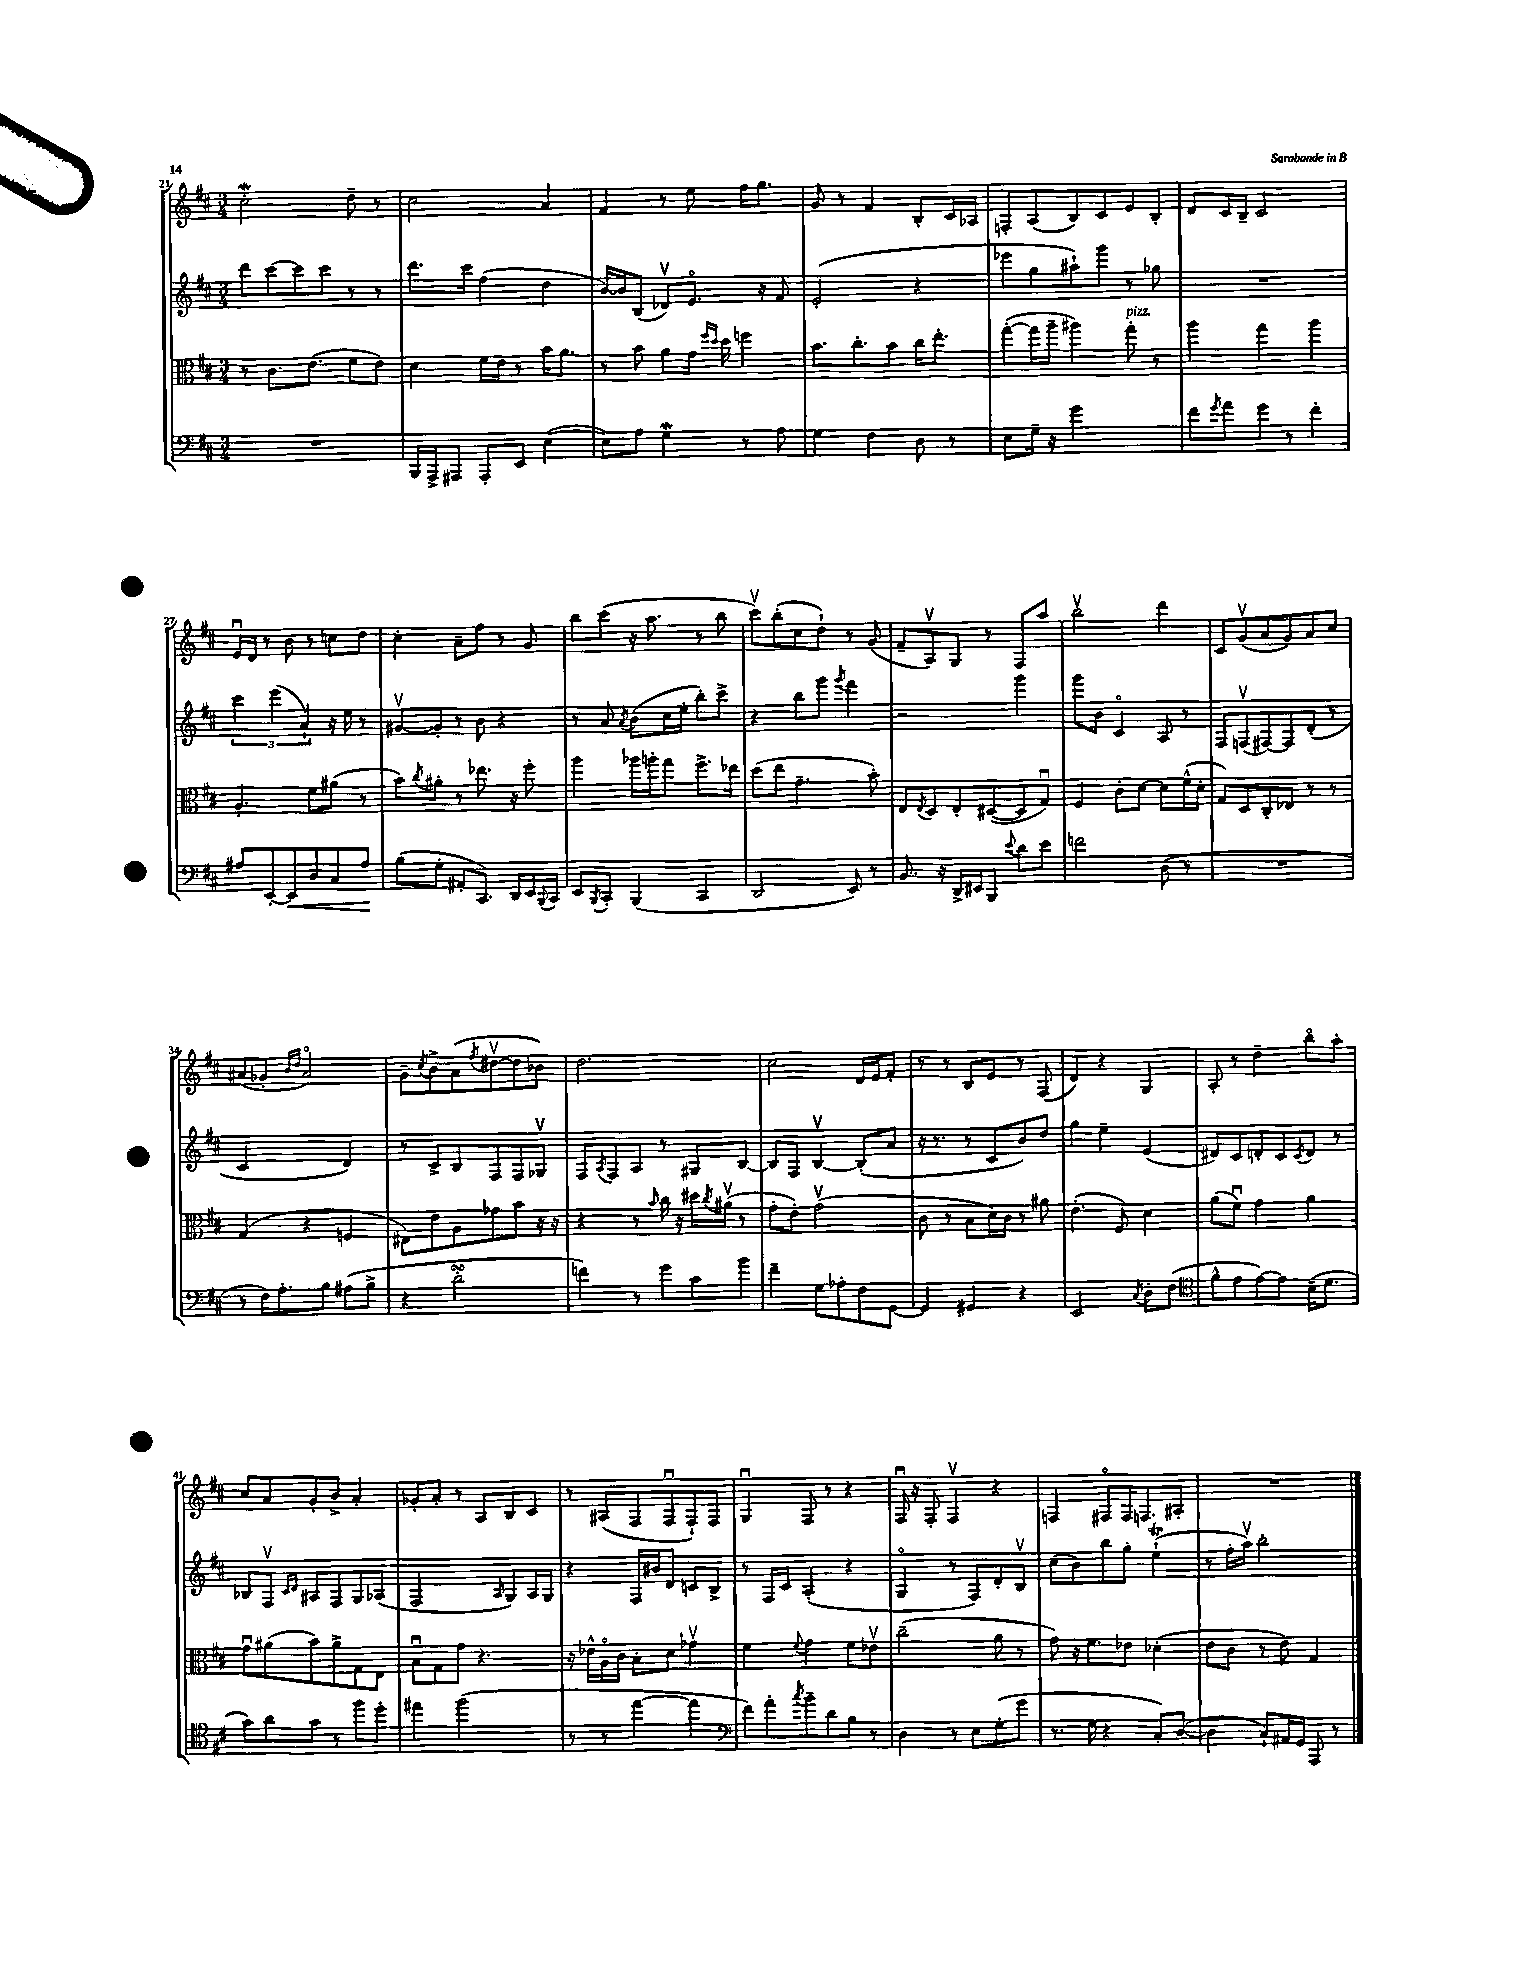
<<
\new StaffGroup <<
\new Staff = "s0" {
    \clef treble \key d \major \numericTimeSignature \time 3/4
    cis''2-.\mordent d''8-- r8 |
    cis''2 a'4 |
    fis'4 r8 e''8 fis''16 g''8. |
    g'8 r8 fis'4 b8-. cis'16 aes16 |
    f8-. a8( b8) cis'8 e'8 b8-. |
    d'8 cis'16 b16-- cis'2 |
    e'16\downbow d'16 r8 b'8 r8 c''8 d''8 |
    cis''4-. a'8-- fis''8 r8 g'8 |
    b''8 cis'''8( r16 a''8. r8 b''8 |
    cis'''8\upbow) b''8-.( cis''8 d''8-!) r8 g'8( |
    fis'8-- a8\upbow) g8 r8 fis8 a''8 |
    b''2\upbow d'''4 |
    cis'8 g'8\upbow( a'8 g'8) a'8 cis''8 |
    ais'8( ges'8-. \grace { b'16 d''16 } ais'2\flageolet) |
    g'8-- \acciaccatura { cis''8 } b'8-> a'8( \acciaccatura { fis''8 } dis''8~\upbow dis''8 bes'8) |
    d''2. |
    cis''2 d'16 e'16 fis'8-. |
    r8 r8 b8 e'8 r8 fis8( |
    d'4) r4 g4 |
    a8-. r8 d''4-- b''8\flageolet a''8-. |
    cis''8 a'8 g'8-. b'8-> a'4-. |
    ges'8-. a'8-. r8 a8 b8 cis'8 |
    r8 ais8( fis8 fis8\downbow fis8-!) fis8 |
    g4\downbow fis8 r8 r4 |
    fis16\downbow r16 fis8-. fis4\upbow r4 |
    f4 fis8\flageolet fis16 f8. ais8-. |
    R2. \bar "|." |
}
\new Staff = "s1" {
    \clef treble \key d \major \numericTimeSignature \time 3/4
    d'''8 cis'''8~ cis'''8 cis'''8 r8 r8 |
    d'''8. cis'''16 fis''4( d''4 |
    b'16~) b'16 b8( des'8\upbow) e'8.\flageolet r16 fis'8 |
    e'2-.( r4 |
    ees'''8 g''8 ais''8-!) g'''8 r8 ges''8 |
    R2. |
    \tuplet 3/2 { cis'''4 e'''4( a'4-!) } r16 e''16 r8 |
    gis'8~\upbow gis'8-. r8 b'8 r4 |
    r8 a'8 \acciaccatura { a'8 } b'8( cis''16 e''16-. b''8-.) cis'''8-> |
    r4 b''8 g'''8 \acciaccatura { g'''8 } fis'''4 |
    r2 g'''4 |
    g'''8 b'8 cis'4\flageolet a8 r8 |
    fis8 f8\upbow( fis8~) fis8 d'8-.( r8 |
    cis'2 d'4) |
    r8 cis'8-> b8 fis8 fis8 ges8\upbow |
    fis8 \acciaccatura { a8 } fis8 a8 r8 gis8 b8~ |
    b8 fis8 b4~\upbow b8-.( a'8 |
    r16 r8. r8 cis'8 b'8) d''8 |
    g''4 e''4-- e'4( |
    dis'8) cis'8 d'8-. cis'8 \acciaccatura { cis'8 } d'8 r8 |
    bes8 fis8\upbow \grace { cis'16 d'16 } ais8 fis8 g8 aes8( |
    fis2 \grace { a16 } g8) a16 g16 |
    r4 fis16 bis'16 d'8 c'8 b8-> |
    r8 fis16 cis'16 a4-.( r4 |
    g4\flageolet r8 fis8) d'8-. b8\upbow |
    cis''8( b'8) b''8 g''8-. e''4-!\trill( |
    r8 fis''16-. a''16\upbow) b''2-. \bar "|." |
}
\new Staff = "s2" {
    \clef alto \key d \major \numericTimeSignature \time 3/4
    r8 cis'8. e'8.( fis'8 e'8) |
    d'4 fis'16 e'16 r8 b'16 a'8. |
    r8 b'8 a'8 g'16 \grace { fis''16 d''16 } d''16 f''4 |
    b'8. cis''8.-. b'8 cis''16 e''8.-. |
    g''8~-.( g''16 a''16-- ais''4) g''8-.^\markup { \italic "pizz." } r8 |
    a''4 g''4 a''4 |
    a4.-. fis'8 ais'8( r8 |
    b'8) \acciaccatura { cis''8 } ais'8-. r8 ees''8. r16 fis''8-. |
    a''4 aes''16 a''16-. g''8 fis''8.-> ees''16 |
    d''8( e''8 g'4.-- b'8-.) |
    e8 \acciaccatura { e8 } d8 e8-. dis8~( dis8 g8\downbow) |
    fis4 cis'8-. d'8~ d'8 fis'16-^( d'16-. |
    g8) d8 cis8-. ees8 r8 r8 |
    g4( r4 f4 |
    eis8) e'8 a8 ges'8 b'8 r16 r16 |
    r4 r8 \grace { b'16 } cis''16 r16 dis''16 \acciaccatura { cis''8 } ais'16\upbow( r8 |
    g'8-. e'8-.) g'2\upbow( |
    cis'8 r8 b8 d'16) cis'16 r8 ais'8 |
    e'4.-.( fis8) d'4 |
    a'8( fis'8\downbow) g'4 a'4 |
    g'8\downbow ais'8( b'8) ais'8-> g8 e8 |
    b8\downbow g8 g'8 r4. |
    r16 ees'16-^ a16\flageolet cis'16 b8-. d'8 ges'4\upbow |
    fis'4 \appoggiatura { fis'8 } g'4 fis'8 ees'8\upbow |
    cis''2--( a'8 r8 |
    g'8) r16 fis'8. ees'8 des'4-.( |
    e'8 cis'8 r8 e'8) g4 \bar "|." |
}
\new Staff = "s3" {
    \clef bass \key d \major \numericTimeSignature \time 3/4
    R2. |
    b,,16 a,,16-> ais,,8 ais,,8-. e,8 e4~( |
    e8) a8 g4\mordent r8 a8 |
    g4 fis4 d8 r8 |
    e8 g16-- r16 g'2 |
    fis'8 \acciaccatura { g'8 } a'8 g'8 r8 fis'4-. |
    ais8 e,8~-. e,8\< d8 cis8 ais8\! |
    b8( g8-. ais,8-. cis,8.) d,16 e,16 \appoggiatura { b,,8 } cis,16 |
    e,8 \acciaccatura { b,,8 } cis,8-. b,,4( cis,4 |
    d,2 e,8) r8 |
    b,8. r16 d,16-> eis,16 b,,8 \appoggiatura { e'8 } d'8 e'8 |
    f'2 d8( r8 |
    R2. |
    r8 fis16) a8.-. b8 ais8( b8-> |
    r4 d'2-.\turn |
    f'4) r8 g'8 cis'8 b'8 |
    fis'4-- g8 aes8-. fis8 g,8~ |
    g,4 gis,4 r4 |
    e,2 \acciaccatura { cis8 } d8-. fis8( |
    \clef tenor fis'8-^ e'8 e'8~) e'8 b16--( d'8. |
    g'8) a'8 g'8 r8 fis''8 d''8-. |
    eis''4 fis''2( |
    r8 r8 e''4~ e''4 |
    \clef bass fis'8) a'8-. \acciaccatura { cis''8 } b'8-- d'8 b8 r8 |
    d4 r8 e8 g8-.( g'8 |
    r8. g16 r4 cis8-.) d8~( |
    d4 cis8-!) ais,16 g,16 a,,8 r8 \bar "|." |
}
>>
>>
\layout { \context { \Score currentBarNumber = #21 } }
